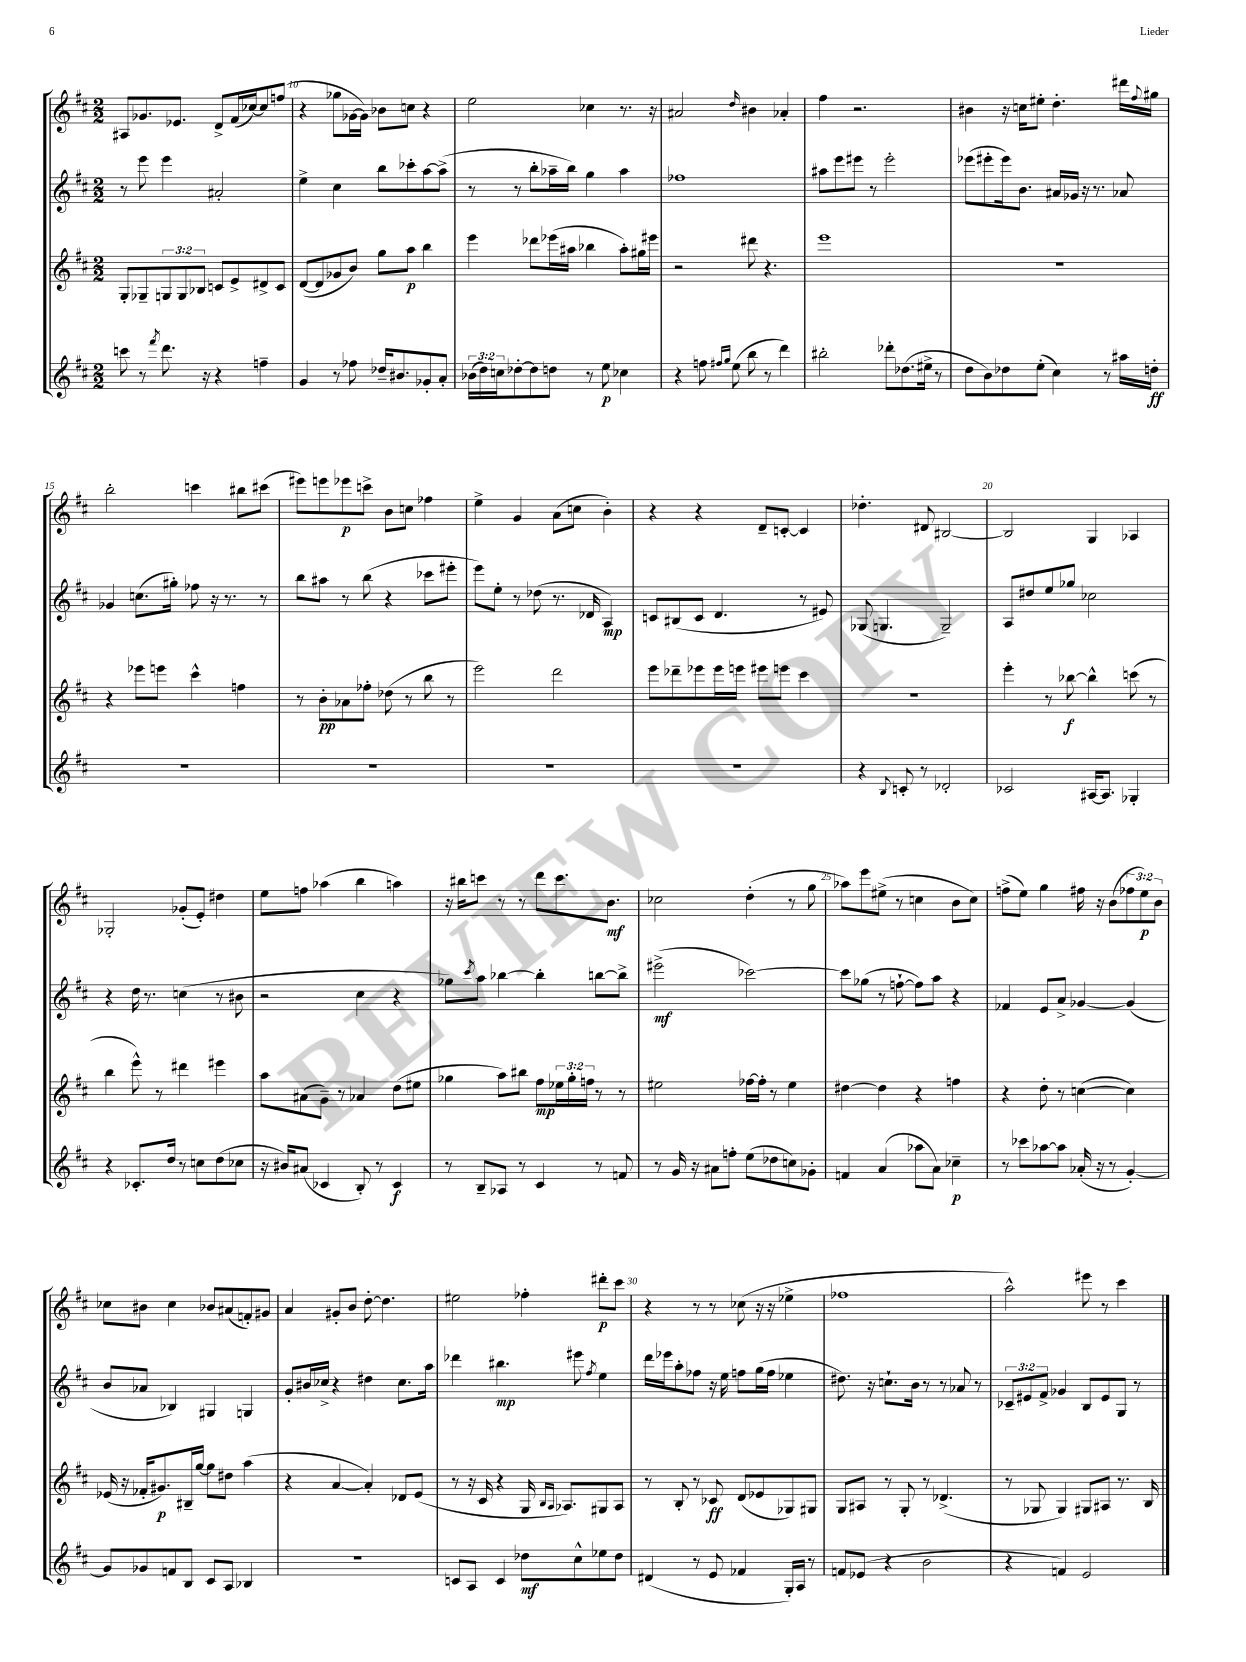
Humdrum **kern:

**kern	**kern	**kern	**kern
*staff4	*staff3	*staff2	*staff1
*clefG2	*clefG2	*clefG2	*clefG2
*k[f#c#]	*k[f#c#]	*k[f#c#]	*k[f#c#]
*M2/2	*M2/2	*M2/2	*M2/2
8ccc	8G'	8r	8A#
8r	8G-~	8eee	8.g-
8qfff#	.	.	.
8.ddd	12G	4eee	.
.	.	.	8.e-
.	12G	.	.
.	12B-	.	.
16r	.	.	.
4r	8c	2a#'	8d^
.	8e^	.	(16f#
.	.	.	[16cc-)
4ff~	8d#^	.	8cc-]
.	8c	.	(8ff
=	=	=	=
4g	([8d	4ee^	4r
.	8d]	.	.
8r	8g-	4cc#	8gg-
8ff-	8b)	.	[16g-
.	.	.	16g-])
16dd-~	8gg	8bb	8b-
8.b#	.	.	.
.	8aa	8ccc-'	8cc
8g-'	4bb	[8aa	4r
8a'	.	(8aa^]	.
=	=	=	=
(24b-	4eee	8r	2ee
24dd)	.	.	.
24cc	.	.	.
[8dd-'	.	8r	.
8dd-]	8ddd-	8bb'	.
8dd	(16eee-	16aa-~	.
.	16aa#	16bb)	.
8r	4bb-	4gg	4cc-
8ee	.	.	.
4cc-	8aa#')	4aa-	8.r
.	16gg#	.	.
.	16eee#	.	16r
=	=	=	=
4r	2r	1ff-	2a#
8ff	.	.	.
16qqff#	.	.	.
16qqgg	.	.	.
(8ee	.	.	.
.	.	.	16qqdd
8bb	8ddd#	.	4b#
8r	4.r	.	.
4ddd)	.	.	4a-'
=	=	=	=
2bb#'	1eee	8aa#	4ff#
.	.	8eee	.
.	.	8eee#	2.r
.	.	8r	.
8ddd-'	.	2eee#'	.
(8.dd-	.	.	.
16ee#^	.	.	.
8r	.	.	.
=	=	=	=
8dd	1r	(8eee-	4b#
8b)	.	8eee#'	.
8dd-	.	16eee#)	16r
.	.	8.b	16cc
(8ee'	.	.	8ee#'
4cc#)	.	16a#	4.dd'
.	.	16g-	.
.	.	16r	.
.	.	8.r	.
8r	.	.	.
16aa#	.	8a-	16ddd#
.	.	.	8qqff#
16dd'	.	.	16gg#
=	=	=	=
1r	4r	4g-	2bb'
.	8eee-	(8.cc	.
.	8eee	.	.
.	.	16gg#')	.
.	4ccc#^^	8ff-	4ccc
.	.	16r	.
.	.	8.r	.
.	4ff	.	8bb#
.	.	8r	(8ccc#
=	=	=	=
1r	8r	8bb	8eee#)
.	8b'	8aa#	8eee
.	8a-	8r	8eee-
.	8ff-'	(8bb	8ccc^
.	(8dd-	4r	8b
.	8r	.	8cc
.	8bb	8ccc-	4ff-
.	8r	8eee#'	.
=	=	=	=
1r	2eee)	8eee)	4ee^
.	.	8ee'	.
.	.	8r	4g
.	.	(8dd-	.
.	2ddd	8.r	(8a
.	.	.	8cc
.	.	16d-	.
.	.	4A)	4b')
=	=	=	=
1r	8eee	8c	4r
.	8ddd-~	(8B#	.
.	8eee-	8c	4r
.	16eee-	4.d	.
.	16eee	.	.
.	8eee#	.	8d~
.	8eee	.	[8c'
.	4ccc#	8r	4c]
.	.	8e#)	.
=	=	=	=
4r	1r	(8G-	4.dd-'
.	.	4.G	.
8qqB	.	.	.
8c'	.	.	.
8r	.	.	8d#
2d-'	.	2G~)	[2B#
=	=	=	=
2c-	4eee'	8A	2B#]
.	.	8dd#	.
.	8r	8ee	.
.	[8bb-	8gg-	.
[16A#	4bb-^^]	2cc-	4G
8.A#]	.	.	.
4G-'	(8ccc	.	4A-
.	8r	.	.
=	=	=	=
4r	4bb	4r	2G-'
8.c-'	8eee^^)	16dd	.
.	.	8.r	.
.	8r	.	.
16dd	.	.	.
8r	4ddd#	(4cc	(8g-'
8cc	.	.	8e')
(8dd	4eee#	8r	4dd#
8cc-	.	8b#	.
=	=	=	=
16r	8aa	2r	8ee
16b#)	.	.	.
(8a#	(8a#	.	8ff
4c-	8g~)	.	(4aa-
.	8r	.	.
8B')	4a-	4cc#	4bb
8r	.	.	.
4c-	(8dd	4r	4aa)
.	8ee#	.	.
=	=	=	=
8r	4gg-	8gg-)	16r
.	.	.	16bb#
.	.	8qccc#	.
8B~	.	8aa	8ccc
8A-	8aa)	[4bb-	8r
8r	8bb#	.	8r
4c#	8ff#	4bb-']	8ddd
.	24ee-	.	8.ccc
.	24gg-'	.	.
.	24ff	.	.
8r	8r	[8bb	.
.	.	.	8.b
8f	8r	8bb^]	.
=	=	=	=
8r	2ee#	(2eee#^	2cc-
16g	.	.	.
16r	.	.	.
8a#	.	.	.
8ff'	.	.	.
(8ee	[16ff-	[2ccc-)	(4dd'
.	16ff-']	.	.
8dd-	8r	.	.
8cc)	4ee#	.	8r
8g-'	.	.	8gg
=	=	=	=
4f	[4dd#	8ccc-]	8aa-)
.	.	(8gg-	8eee
(4a	4dd#]	8r	(8ee#^
.	.	[8ff`	8r
8aa-	4r	8ff])	4cc
8a)	.	8aa	.
4cc-~	4ff	4r	8b
.	.	.	8cc)
=	=	=	=
8r	4r	4f-	(8ff^
8ccc-	.	.	8ee)
[8aa-	8dd'	8e	4gg
8aa-]	8r	8a^	.
(16a-'	([4cc	[4g-	16ff#
16r	.	.	16r
8r	.	.	(8b
[4g')	4cc])	(4g-]	12ff-
.	.	.	12ee)
.	.	.	12b
=	=	=	=
8g]	(16e-	8b	8cc-
.	16r	.	.
8g-	16f-'	8a-	8b#
.	8.g#)	.	.
8f	.	4B-)	4cc-
8B	16B#~	.	.
.	[16gg	.	.
8c#	8gg]	4G#	8b-
8A	8dd#	.	(8a#
4B-	(4aa	4G	8f')
.	.	.	8g#
=	=	=	=
1r	4r	8g'	4a
.	.	16b#	.
.	.	16cc-^	.
.	[4a	4r	8g#'
.	.	.	8b
.	4a'])	4dd#	[8dd'
.	.	.	4.dd]
.	8d-	8.cc-	.
.	(8e	.	.
.	.	16aa	.
=	=	=	=
8c	8r	4ddd-	2ee#
8A	16r	.	.
.	16c#	.	.
4c	4r	4.bb#	.
8dd-	16G	.	4ff-'
.	16qqB	.	.
.	16qqA	.	.
.	8.A-)	.	.
8cc#^^	.	8eee#	.
.	.	8qff#	.
8ee-	8G#	4ee	8ddd#'
8dd-	8A-	.	8ccc#
=	=	=	=
(4d#	8r	16ddd	4r
.	.	16eee-	.
.	8B'	8aa'	.
8r	8r	8ff-	8r
8e	8c-	16r	8r
.	.	16ee	.
4f-	(8d	8ff	(8cc-
.	8e-	(16gg	16r
.	.	16ff	16r
16G')	8G-)	4ee-	4ee-^
16A	.	.	.
8r	8G#	.	.
=	=	=	=
8f	8G	8.dd#)	1ff-
(8e-	8A#	.	.
.	.	16r	.
4r	8r	8.cc`	.
.	8G'	.	.
.	.	16b	.
2b	8r	8r	.
.	(4.d-^	8r	.
.	.	8a-	.
.	.	8r	.
=	=	=	=
4r	8r	12c-~	2aa^^)
.	.	12e#	.
.	8G-	.	.
.	.	12f#^	.
4f)	4G-)	4g-	.
2e	8G#	8B	8eee#
.	8A#	8e#	8r
.	8.r	8G	4ccc#
.	.	8r	.
.	16B	.	.
==	==	==	==
*-	*-	*-	*-
